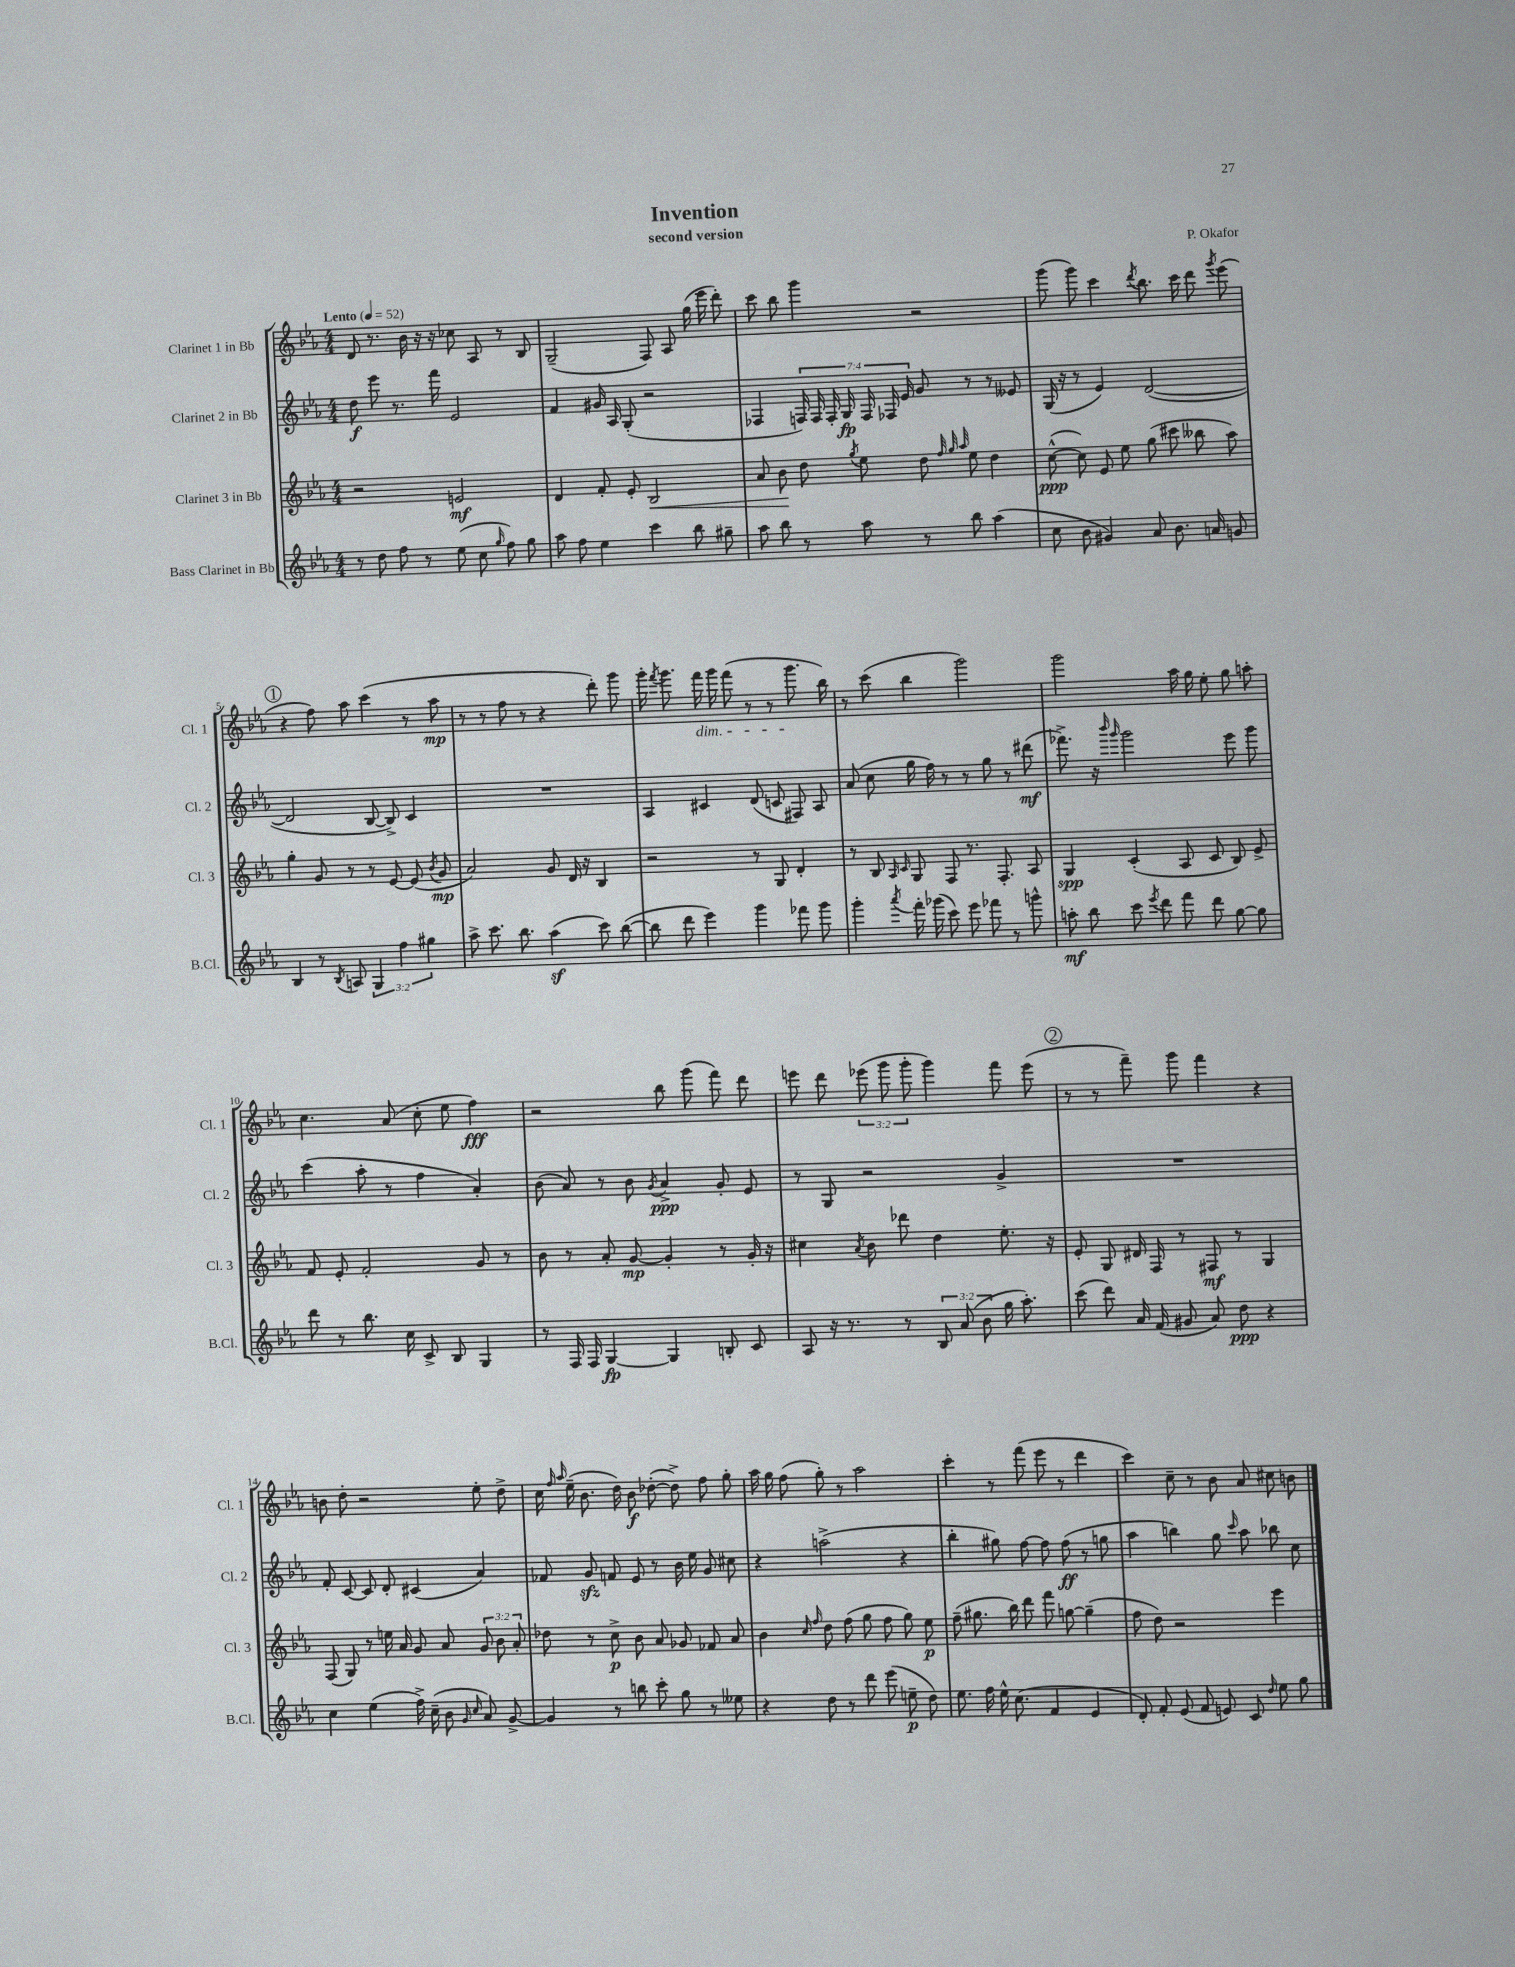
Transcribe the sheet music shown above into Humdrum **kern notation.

**kern	**kern	**kern	**kern
*staff4	*staff3	*staff2	*staff1
*clefG2	*clefG2	*clefG2	*clefG2
*k[b-e-a-]	*k[b-e-a-]	*k[b-e-a-]	*k[b-e-a-]
*M4/4	*M4/4	*M4/4	*M4/4
*MM52	*MM52	*MM52	*MM52
8r	2r	8dd	8d
8dd	.	8eee-	8.r
8ff	.	8.r	.
.	.	.	16b-
8r	.	.	16r
.	.	16fff	16r
(8ee-	2e	2e-	8cc-
8cc	.	.	8A-
16qqgg	.	.	.
8ff)	.	.	8r
8gg	.	.	8B-
=	=	=	=
8aa-	4d	4f	(2G~
8ff	.	.	.
4ee-	8f'	16g#	.
.	.	16A-	.
.	8e-'	(8G'	.
4ccc	2B-	2r	8F)
.	.	.	8A-
8bb-	.	.	(16gg
.	.	.	16eee-
8gg#~	.	.	8ddd')
=	=	=	=
8aa-	8a-	4F-	8ccc
8bb-	8b-	.	8bb-
8r	8dd	28F)	4ggg
.	.	28F	.
.	.	28F'	.
.	.	28G	.
.	8qgg	.	.
8aa-	8ee-	.	.
.	.	28F	.
.	.	28F-	.
.	.	28e-	.
8r	8dd	8g	2r
.	32qqff	.	.
.	32qqgg	.	.
.	32qqaa-	.	.
8bb-	8ee-	8r	.
(4aa-	4dd	8r	.
.	.	8e--	.
=	=	=	=
8cc	([8cc^^	(16G	(8ggg
.	.	16r	.
8b-	8cc])	8r	8ggg)
4g#)	8e-	4e-)	4ccc
.	8ee-	.	.
.	.	.	8qddd
8a-	(8gg	([2d	8.bb-
8.b-	8ccc#	.	.
.	.	.	16ccc
.	8bb--	.	8ddd
16a	.	.	.
.	.	.	8qggg
8g	8aa-)	.	(8eee-
=	=	=	=
4B-	4gg'	2d]	4r
8r	8g	.	8ff)
8qB-	.	.	.
8A	8r	.	8aa-
6G	8r	[8B-	(4ccc
.	[8e-	8B-^])	.
6ff	.	.	.
.	(8e-]	4c	8r
6gg#	.	.	.
.	8qb-	.	.
.	8g	.	8aa-
=	=	=	=
8aa-^	2a-)	1r	8r
8.ccc	.	.	8r
.	.	.	8ff
8.bb-	.	.	.
.	.	.	8r
(4aa-	8g	.	4r
.	16d	.	.
.	16r	.	.
8ccc)	4B-	.	8ddd')
([8bb-	.	.	8ggg
=	=	=	=
8bb-]	2r	4A-	16ggg'
.	.	.	8qfff
.	.	.	8.ggg
8ddd	.	.	.
4eee-)	.	4c#	16fff
.	.	.	16ggg
.	.	.	(8fff
4ggg	8r	(8d	8r
.	8G	8c	8r
8fff-	4d'	8F#)	8.ggg
8ggg	.	8A-	.
.	.	.	16bb-)
=	=	=	=
4ggg'	8r	(8a-	8r
.	8B-	8cc	(8ccc
.	16qqA-	.	.
8qaaa-	16qqc	.	.
16fff'	8G	16gg	4bb-
(16ggg-	.	16ff)	.
8ccc)	8F	8r	.
8eee-	8.r	8r	2ggg)
8fff-	.	8gg	.
.	8.F'	.	.
8r	.	8r	.
8ggg^^	8A-	(8ddd#	.
=	=	=	=
8aa'	4G	8.fff-^)	2ggg
8bb-	.	.	.
.	.	16r	.
.	.	16qqbbb-	.
.	.	16qqggg	.
8ccc	(4c'	2ggg	.
8qeee-	.	.	.
8ddd	.	.	.
8fff	8A-	.	16aa-
.	.	.	16gg
8ddd	8c	.	8ee-'
[8gg	8B-)	8eee-	8gg
8gg]	8e-^	8ggg	8aa'
=	=	=	=
8ddd	8f	(4ccc	4.cc
8r	8e-'	.	.
8.bb-	2f'	8aa-'	.
.	.	8r	(8a-
16cc	.	.	.
8c^	.	4ff	8cc'
8B-	.	.	8ee-
4G	8g	4a-')	4ff)
.	8r	.	.
=	=	=	=
8r	8b-	(8b-	2r
16F	8r	8a-)	.
16F	.	.	.
[4G	8a-'	8r	.
.	[8g	8b-	.
.	.	8qg	.
4G]	4g']	4a-^	8bb-
.	.	.	(8ggg
8B'	8r	8g'	8fff)
8c	16g'	8e-	8ddd
.	16r	.	.
=	=	=	=
8A-	4cc#	8r	8eee
16r	.	8G	8ddd
8.r	.	.	.
.	8qa-	.	.
.	8b-	2r	(12eee-
.	.	.	12ggg
8r	8ddd-	.	.
.	.	.	12ggg'
12B-	4dd	.	4ggg)
(12a-	.	.	.
12b-	.	.	.
16gg	8.ee-'	4g^	8fff
8.aa-')	.	.	.
.	.	.	(8eee-
.	16r	.	.
=	=	=	=
(8ccc	8e-'	1r	8r
8ddd)	8G	.	8r
16a-	16d#	.	8fff~)
(16f	16F	.	.
8g#	8r	.	8ggg
8a-)	8F#	.	4fff
8dd	8r	.	.
4r	4G	.	4r
=	=	=	=
4cc	(8F	8f'	8b
.	8G)	[8c	8dd'
(4ee-	8r	8c]	2r
.	16ee	8d'	.
.	16a-	.	.
16ff^)	8g	(4c#	.
(16cc~	.	.	.
8b-	8a-	.	.
16qqg	.	.	.
16qqcc	.	.	.
8a-)	12g	4a-)	8ee-'
.	12b-	.	.
[8g^	.	.	8dd^
.	12a-'	.	.
=	=	=	=
4g]	8dd-	8f-	16cc
.	.	.	16qqff
.	.	.	16qqaa-
.	.	.	(16ee-~
.	8r	8g	8.b-
8r	8cc^	8f	.
.	.	.	16dd)
8bb	8b-	8e-	8b-
8ccc'	8a-	8r	([8dd-'
8gg	8g-	16b-	8dd-^])
.	.	16ee-	.
8r	8f-	8g	8ff
8ee--	8a-	8cc#	8gg'
=	=	=	=
4r	4b-	4r	16aa-
.	.	.	16gg
.	.	.	(8ff
.	16qqcc	.	.
.	16qqff	.	.
8dd	8dd	(2aa^	8gg')
8r	(8ff	.	8r
8ddd	8gg	.	2aa-
(8eee-	8ff	.	.
8ee~	8gg)	4r	.
8dd)	8ee-	.	.
=	=	=	=
8.ee-	(8ff~	4bb-'	4ccc'
.	8.gg#	.	.
16ff	.	.	.
16ee-^^	.	8gg#)	8r
(8.cc	16bb-)	.	.
.	8ddd	[8ff	(8fff
4f	8fff	8ff]	8eee-
.	[8gg	(8ff	8r
4e-	(4gg~]	8r	4ddd
.	.	8gg	.
=	=	=	=
8d')	8ff	4aa-	4ccc)
8f'	8dd)	.	.
(8e-	2r	4bb)	8cc~
8f	.	.	8r
8e)	.	8gg	8b-
.	.	16qqccc	.
8c	.	8aa-	8a-
16qqdd	.	.	.
8ee-	4eee-	8bb-	8cc#
8gg	.	8cc	8b
==	==	==	==
*-	*-	*-	*-
